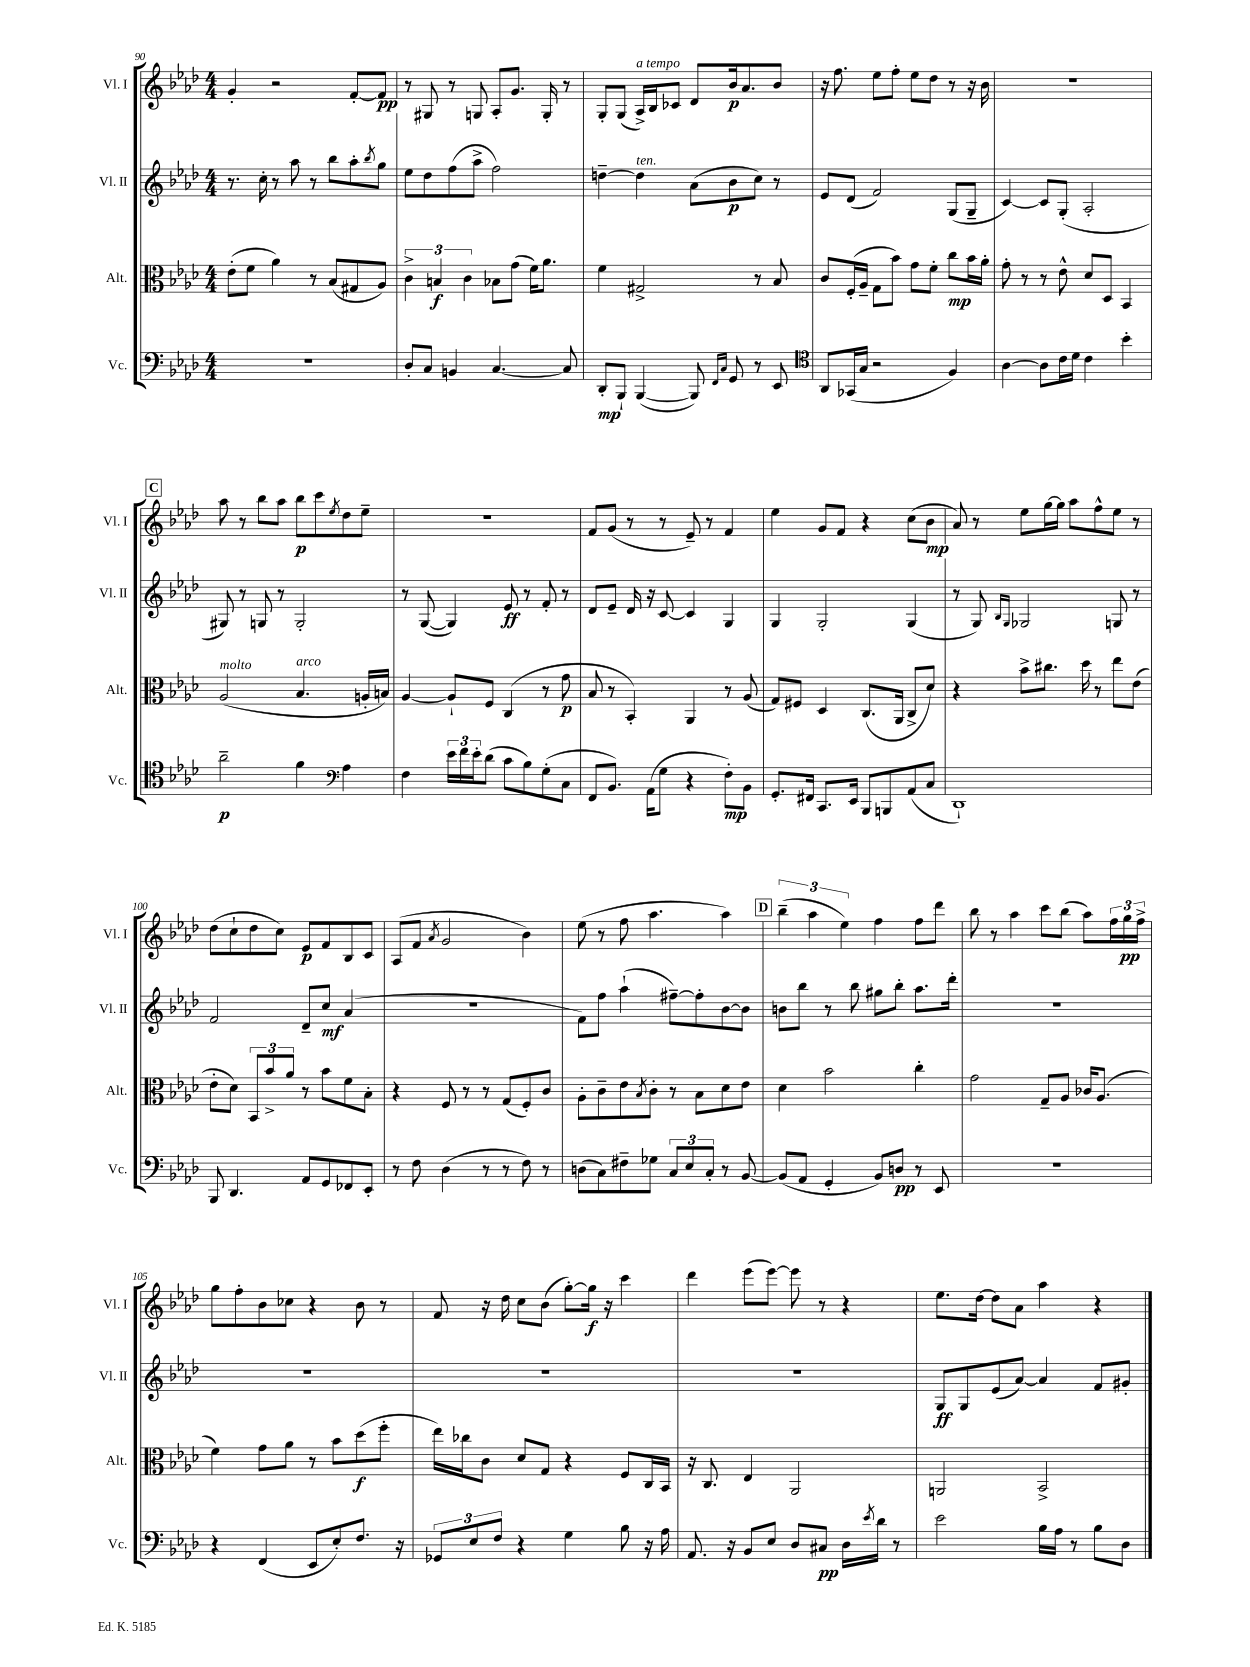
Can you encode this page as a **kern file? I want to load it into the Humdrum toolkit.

**kern	**kern	**kern	**kern
*staff4	*staff3	*staff2	*staff1
*clefF4	*clefC3	*clefG2	*clefG2
*k[b-e-a-d-]	*k[b-e-a-d-]	*k[b-e-a-d-]	*k[b-e-a-d-]
*M4/4	*M4/4	*M4/4	*M4/4
1r	(8e-'	8.r	4g'
.	8f	.	.
.	.	16cc'	.
.	4a-)	8r	2r
.	.	8aa-	.
.	8r	8r	.
.	(8B-	8bb-	.
.	8G#	8aa-'	[8f'
.	.	8qbb-	.
.	8A-)	8gg	8f]
=	=	=	=
8D-'	6c^	8ee-	8r
8C	.	8dd-	8G#
.	6B	.	.
4BB	.	(8ff	8r
.	6c	.	.
.	.	8aa-^	8G
[4.C	8B-	2ff)	8A-'
.	(8g	.	8.g
.	16f)	.	.
.	8.a-	.	16G'
8C]	.	.	8r
=	=	=	=
8DD-'	4f	[4dd~	8G'
8BBB-`	.	.	(8G
([4BBB-	2G#^	4dd]	16A-^)
.	.	.	16B-
.	.	.	8c-
8BBB-])	.	(8a-	8d-
16qqFF	.	.	.
16qqC	.	.	.
8GG	.	8b-	16b-
.	.	.	8.a-
8r	8r	8cc)	.
8EE-	8B-	8r	8b-
=	=	=	=
*clefC4	*	*	*
8AA-	8c	8e-	16r
.	.	.	8.ff
(16GG-	(16F'	(8d-	.
16G	16A-~	.	.
2r	8G	2f)	8ee-
.	8b-)	.	8ff'
.	8g	.	8ee-
.	8f'	.	8dd-
4F)	8cc	(8G	8r
.	16b-	8G~	16r
.	16a-'	.	16b-
=	=	=	=
[4A-	8g'	[4c)	1r
.	8r	.	.
8A-]	8r	8c]	.
16c	8e-^^	(8G'	.
16d-	.	.	.
4c	8d-	2A-'	.
.	8D-	.	.
4b-'	4BB-	.	.
=	=	=	=
2a-~	(2A-	8G#)	8aa-
.	.	8r	8r
.	.	8G	8bb-
.	.	8r	8aa-
4f	4.B-	2G'	8bb-
.	.	.	8ccc
*clefF4	*	*	*
.	.	.	8qee-
4A-	.	.	8dd-
.	16A'	.	8ee-~
.	16B)	.	.
=	=	=	=
4F	[4A-	8r	1r
.	.	([8G	.
24e-	8A-`]	4G])	.
24f	.	.	.
24e-'	.	.	.
(8d-	8F	.	.
8c	(4C	8e-	.
8B-)	.	8r	.
(8G'	8r	8f'	.
8C	8g	8r	.
=	=	=	=
8FF	8B-	8d-	8f
8.BB-)	8r	8e-~	(8g
.	4BB-')	16d-	8r
(16AA-	.	16r	.
8G	.	[8c	8r
4r	4AA-	4c]	8e-~)
.	.	.	8r
8F')	8r	4G	4f
8BB-	(8A-	.	.
=	=	=	=
8.GG'	8G)	4G	4ee-
.	8F#	.	.
16FF#	.	.	.
8.CC	4D-	2G'	8g
.	.	.	8f
16EE-	.	.	.
8BBB-	(8.C	.	4r
8BBB	.	.	.
.	16AA-	.	.
(8AA-	8C^	(4G	(8cc
8C	8d-)	.	8b-
=	=	=	=
1DD-`)	4r	8r	8a-)
.	.	8G)	8r
.	.	16qqB-	.
.	.	16qqG	.
.	8b-^	2G-	8ee-
.	8.cc#	.	[16gg
.	.	.	16gg]
.	.	.	8aa-
.	16dd-	.	.
.	8r	.	8ff^^
.	8ee-	8G	8ee-
.	(8e-	8r	8r
=	=	=	=
8BBB-	8e-'	2f	(8dd-
4.DD-	8d-)	.	8cc`
.	12BB-	.	8dd-
.	12b-^	.	.
.	.	.	8cc)
.	12a-	.	.
8AA-	8r	8d-~	8e-
8GG	8b-	8cc	8f
8FF-	8f	(4a-	8B-
8EE-'	8B-'	.	8c
=	=	=	=
8r	4r	1r	(8A-
8F	.	.	8f
.	.	.	8qa-
(4D-	8F	.	2g
.	8r	.	.
8r	8r	.	.
8r	(8G	.	.
8F)	8F')	.	4b-)
8r	8c	.	.
=	=	=	=
(8D	8A-'	8f)	(8ee-
8C)	8c~	8ff	8r
8F#~	8e-	(4aa-`	8ff
.	8qB-	.	.
8G-	8c'	.	4.aa-
12C	8r	[8ff#~)	.
12E-	.	.	.
.	8B-	8ff#']	.
12C'	.	.	.
8r	8d-	[8b-	4aa-)
[8BB-	8e-	8b-]	.
=	=	=	=
(8BB-]	4d-	8b	(6bb-~
8AA-	.	8bb-	.
.	.	.	6aa-
4GG'	2b-	8r	.
.	.	.	6ee-)
.	.	8bb-	.
8BB-)	.	8gg#	4ff
8D	.	8bb-'	.
8r	4cc'	8.aa-	8ff
8EE-	.	.	8ddd-
.	.	16ddd-'	.
=	=	=	=
1r	2g	1r	8bb-
.	.	.	8r
.	.	.	4aa-
.	8G~	.	8ccc
.	8A-	.	(8bb-
.	16c-	.	8aa-)
.	(8.A-	.	.
.	.	.	24ff
.	.	.	24gg
.	.	.	24ff^
=	=	=	=
4r	4f)	1r	8gg
.	.	.	8ff'
(4FF	8g	.	8b-
.	8a-	.	8cc-
8EE-	8r	.	4r
8E-')	8b-	.	.
8.F	(8dd-	.	8b-
.	8ff'	.	8r
16r	.	.	.
=	=	=	=
12GG-	16ee-)	1r	8f
.	16cc-	.	.
12E-	.	.	.
.	8c	.	16r
12F	.	.	.
.	.	.	16dd-
4r	8d-	.	8cc
.	8G	.	(8b-
4G	4r	.	[8gg')
.	.	.	16gg]
.	.	.	16r
8B-	8F	.	4ccc
16r	16C	.	.
16A-	16BB-	.	.
=	=	=	=
8.AA-	16r	1r	4ddd-
.	8.C	.	.
16r	.	.	.
8BB-	4E-	.	(8eee-
8E-	.	.	[8eee-)
8D-	2AA-	.	8eee-]
8C#	.	.	8r
16D-	.	.	4r
8qe-	.	.	.
16d-	.	.	.
8r	.	.	.
=	=	=	=
2e-	2AA	8G	8.ee-
.	.	8G	.
.	.	.	[16dd-
.	.	(8e-	8dd-]
.	.	[8a-)	8a-
16B-	2BB-^	4a-]	4aa-
16A-	.	.	.
8r	.	.	.
8B-	.	8f	4r
8D-	.	8g#'	.
==	==	==	==
*-	*-	*-	*-
